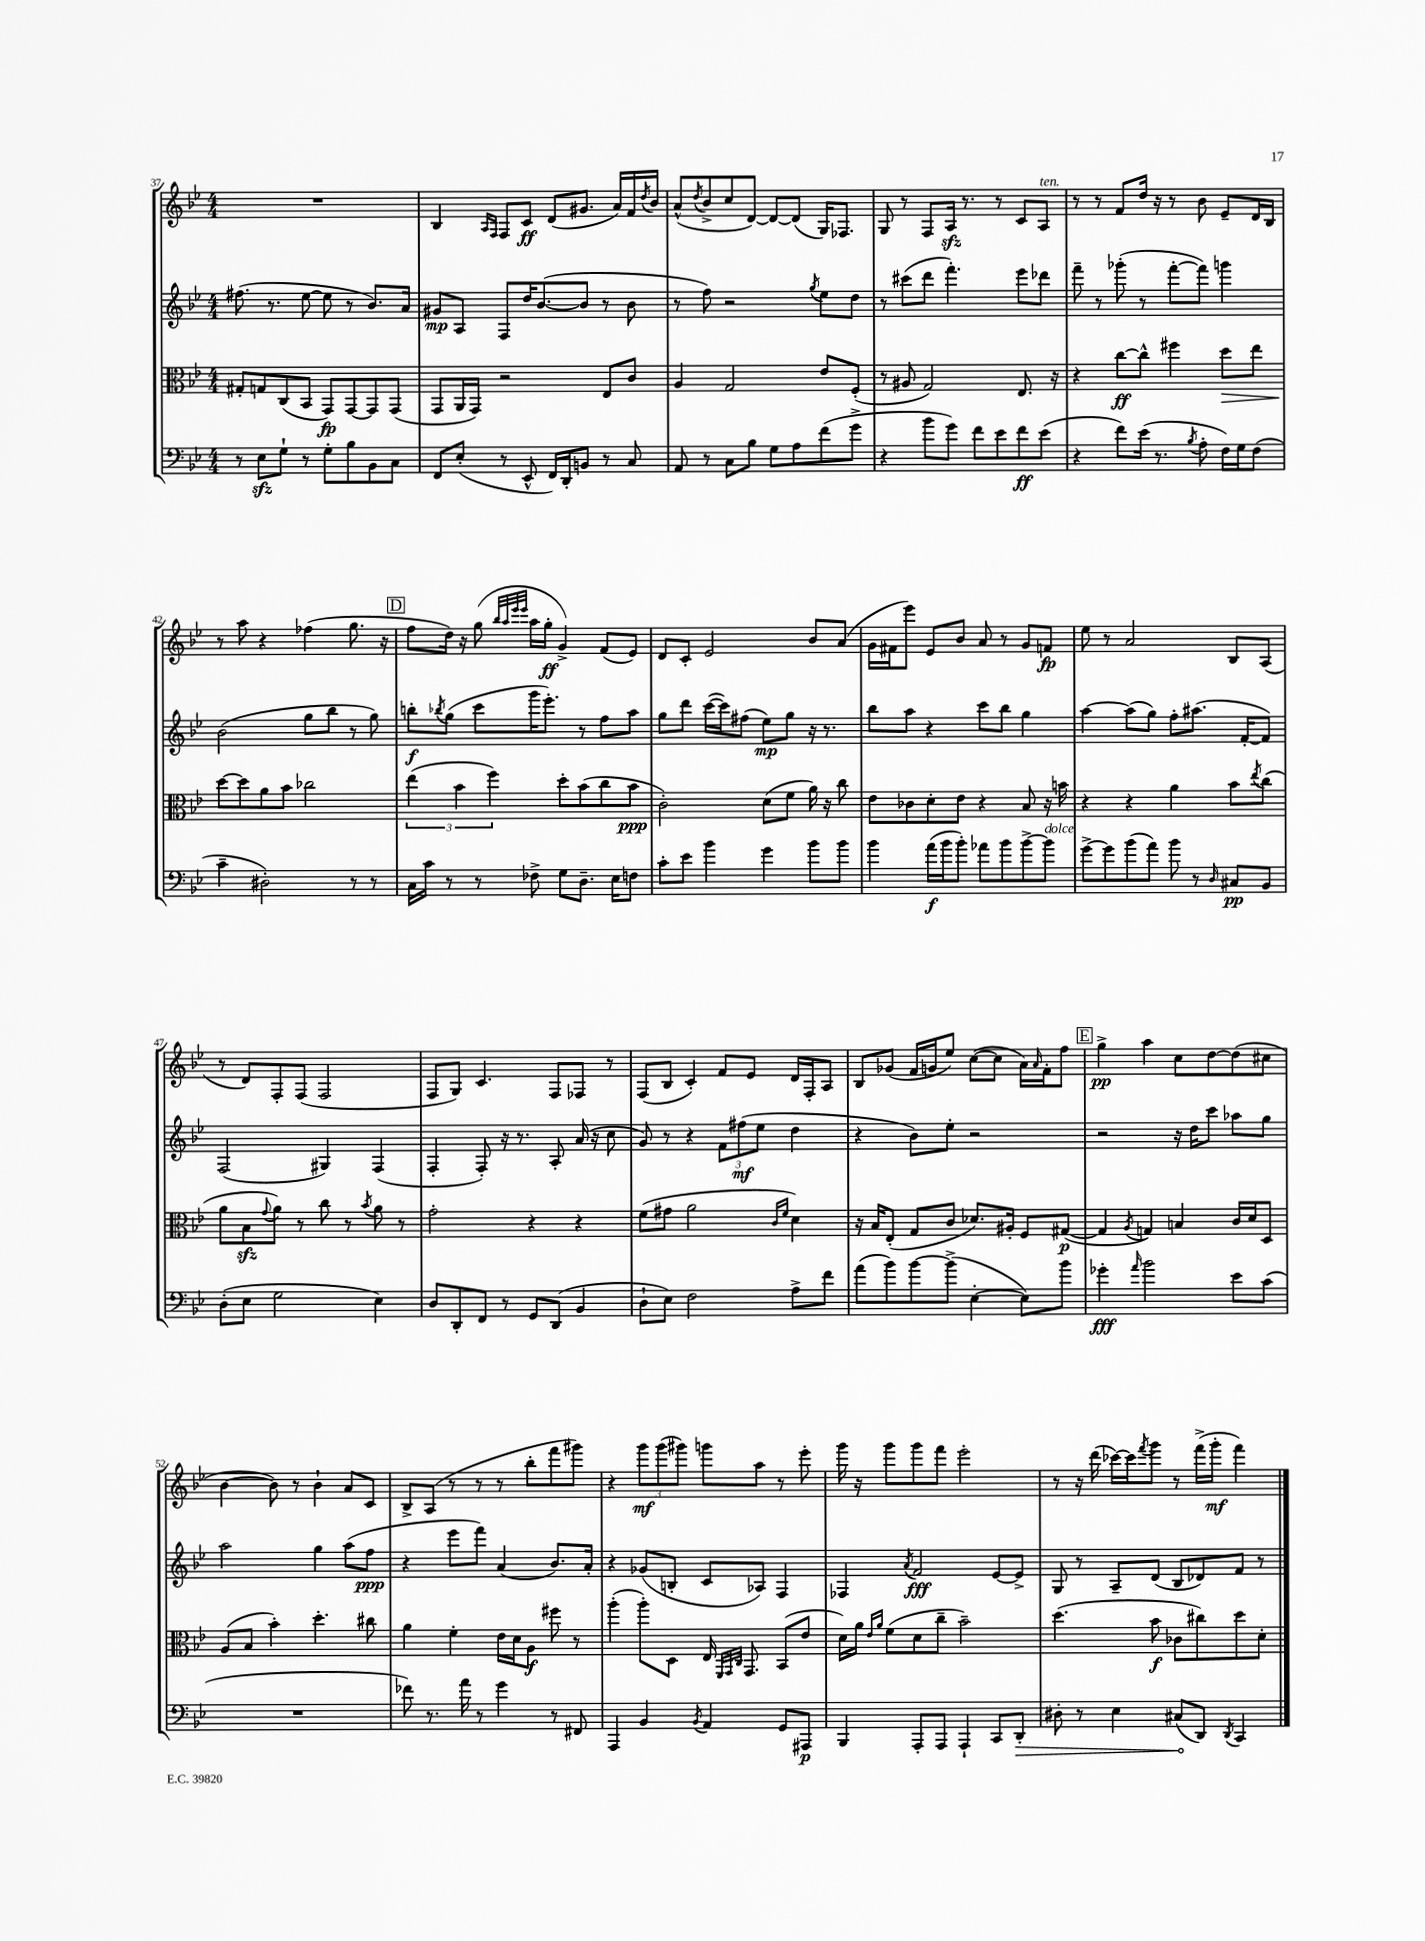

**kern	**dynam	**kern	**dynam	**kern	**dynam	**kern	**dynam
*part4	*part4	*part3	*part3	*part2	*part2	*part1	*part1
*staff4	*staff4	*staff3	*staff3	*staff2	*staff2	*staff1	*staff1
*clefF4	*	*clefC3	*	*clefG2	*	*clefG2	*
*k[b-e-]	*	*k[b-e-]	*	*k[b-e-]	*	*k[b-e-]	*
*M4/4	*	*M4/4	*	*M4/4	*	*M4/4	*
=37	=37	=37	=37	=37	=37	=37	=37
8r	.	8G#X'/L	.	(8.ff#X\	.	1r	.
8E-zz\L	.	8Gn/	.	.	.	.	.
.	.	.	.	8.r	.	.	.
8G`\J	.	(8C/	.	.	.	.	.
8r	.	8BB-/J	.	[8ee-\	.	.	.
8G'\L	.	8GG/L)	fp	8ee-\]	.	.	.
8B-\	.	[8GG/	.	8r	.	.	.
8BB-\	.	8GG/]	.	8.b-/L)	.	.	.
8C\J	.	(8GG/J	.	.	.	.	.
.	.	.	.	16a/Jk	.	.	.
=38	=38	=38	=38	=38	=38	=38	=38
8FF/L	.	8GG/L	.	8g#X/L	mp	4B-/	.
(8E-'/J	.	16AA/L	.	8A/J	.	.	.
.	.	16GG/JJ)	.	.	.	.	.
.	.	.	.	.	.	16qqA/LL	.
.	.	.	.	.	.	16qqF/JJ	.
8r	.	2r	.	8F/L	.	8F/L	.
8EE-^^/	.	.	.	16dd/K	.	8c/J	ff
.	.	.	.	([8.b-/	.	.	.
16FF/LL)	.	.	.	.	.	(8d/L	.
16DD'/J	.	.	.	.	.	.	.
8BBn/J	.	.	.	8b-/J]	.	8.g#X/J	.
8r	.	8E-/L	.	8r	.	.	.
.	.	.	.	.	.	16a/LL)	.
8C/	.	8c/J	.	8b-\	.	16f/	.
.	.	.	.	.	.	8qdd/	.
.	.	.	.	.	.	16b-/JJ	.
=39	=39	=39	=39	=39	=39	=39	=39
8AA/	.	4A/	.	8r	.	(8a^^/L	.
.	.	.	.	.	.	8qdd/	.
8r	.	.	.	8ff\)	.	8b-^/	.
8C\L	.	2G/	.	2r	.	8cc/	.
8B-\J	.	.	.	.	.	[8d/J)	.
8G\L	.	.	.	.	.	8d/L_	.
8A\	.	.	.	.	.	(8d/J]	.
.	.	.	.	8qgg/	.	.	.
(8f\	.	8e-/L	.	8ee-\L	.	16G/KL)	.
.	.	.	.	.	.	8.F-X/J	.
8g^\J	.	(8F'/J	.	8dd\J	.	.	.
=40	=40	=40	=40	=40	=40	=40	=40
4r	.	8r	.	8r	.	8G/	.
.	.	8A#X/	.	(8ccc#X\L	.	8r	.
8b-\L	.	2G/)	.	8ddd\J	.	8F/L	.
8g\J)	.	.	.	4.fff'\)	.	16Azz/Jk	.
.	.	.	.	.	.	8.r	.
8f\L	.	.	.	.	.	.	.
8e-\	.	.	.	.	.	8r	.
8f\	ff	8.E-/	.	8eee-\L	.	8c/L	.
!	!	!	!	!	!	!LO:TX:a:i:t=ten.	!
(8e-\J	.	.	.	8ddd-X\J	.	8A/J	.
.	.	16r	.	.	.	.	.
=41	=41	=41	=41	=41	=41	=41	=41
4r	.	4r	.	8fff~\	.	8r	.
.	.	.	.	8r	.	8r	.
8f\L)	.	[8cc\L	ff	(8ggg-X'\	.	8f/L	.
(16e-\Jk	.	8cc^^\J]	.	8r	.	16dd/Jk	.
8.r	.	.	.	.	.	16r	.
.	.	4ff#X\	.	[8fff'\L	.	8r	.
8qB-/	.	.	.	.	.	.	.
8A'\	.	.	.	8fff\J])	.	8b-\	.
!	!	!	!LO:HP:b	!	!	!	!
16F\LL)	.	8dd\L	>	4gggn\	.	8e-~/L	.
16G\J	.	.	.	.	.	.	.
(8F\J	.	8ee-\J	.	.	.	16d/L	.
.	.	.	.	.	.	16B-/JJ	.
!!LO:LB:g=z
=42	=42	=42	=42	=42	=42	=42	=42
4c~\	.	[8dd\L	.	(2b-\	.	8r	.
.	.	8dd\]	]	.	.	8aa\	.
2D#X'\)	.	8a\	.	.	.	4r	.
.	.	8b-\J	.	.	.	.	.
.	.	2cc-X\	.	8gg\L	.	(4ff-X\	.
.	.	.	.	8bb-\J	.	.	.
8r	.	.	.	8r	.	8.gg\	.
8r	.	.	.	8gg\)	.	.	.
.	.	.	.	.	.	16r	.
!!LO:REH:place=s1:t=D
=43	=43	=43	=43	=43	=43	=43	=43
16C\LL	.	(6ee-\	.	8bbn'\L	f	8ff\L	.
16c\JJ	.	.	.	.	.	.	.
.	.	.	.	8qbb-X/	.	.	.
8r	.	.	.	(8gg\J	.	16dd\Jk)	.
.	.	6b-\	.	.	.	.	.
.	.	.	.	.	.	16r	.
8r	.	.	.	8ccc\L	.	(8gg\	.
.	.	6ff\)	.	.	.	.	.
.	.	.	.	.	.	32qqbb-/LLL	.
.	.	.	.	.	.	32qqaa/	.
.	.	.	.	.	.	32qqeee-/	.
.	.	.	.	.	.	32qqeee-/JJJ	.
8F-X^\	.	.	.	16ggg\K	.	16aa\LL	.
.	.	.	.	8.eee-'\J)	.	16gg'\JJ	ff
8G\L	.	8dd'\L	.	.	.	4g^/)	.
8.D~\J	.	(8b-\	.	8r	.	.	.
.	.	8cc\	.	8ff\L	.	(8f/L	.
16E-\KL	.	.	.	.	.	.	.
8Fn\J	.	8b-\J	ppp	8aa\J	.	8e-/J)	.
=44	=44	=44	=44	=44	=44	=44	=44
8c'\L	.	2c'\)	.	8gg\L	.	8d/L	.
8e-\J	.	.	.	8ddd\J	.	8c'/J	.
4b-\	.	.	.	([16ccc\LL	.	2e-/	.
.	.	.	.	16ccc\J])	.	.	.
.	.	.	.	(8ff#X\J	.	.	.
4g\	.	(8d\L	.	8ee-\L)	mp	.	.
.	.	8f\J	.	8gg\J	.	.	.
8b-\L	.	16a\)	.	16r	.	8b-/L	.
.	.	16r	.	8.r	.	.	.
8b-\J	.	8cc\	.	.	.	(8a/J	.
=45	=45	=45	=45	=45	=45	=45	=45
4b-\	.	8e-\L	.	8bb-\L	.	16g\LL	.
.	.	.	.	.	.	16f#X\J	.
.	.	8c-X\	.	8aa\J	.	8eee-\J)	.
(16a\LL	f	8d'\	.	4r	.	8e-/L	.
16b-\J	.	.	.	.	.	.	.
8b-'\J)	.	8e-\J	.	.	.	8b-/J	.
8a-X\L	.	4r	.	8ccc\L	.	8a/	.
8b-\	.	.	.	8bb-\J	.	8r	.
[8b-^\	.	8B-/	.	4gg\	.	8g/L	.
!LO:TX:a:i:t=dolce	!	!	!	!	!	!	!
8b-\J]	.	16r	.	.	.	8fn/J	fp
.	.	16bn\	.	.	.	.	.
=46	=46	=46	=46	=46	=46	=46	=46
[8g^\L	.	4r	.	[4aa\	.	8ee-\	.
8g\]	.	.	.	.	.	8r	.
(8b-\	.	4r	.	(8aa\L]	.	2a/	.
8a\J)	.	.	.	8gg\J)	.	.	.
8b-\	.	4a\	.	8ff'\L	.	.	.
8r	.	.	.	(8.aa#X\J	.	.	.
16qqD/	.	.	.	.	.	.	.
8C#X/L	pp	8b-\L	.	.	.	8B-/L	.
.	.	.	.	[16f'/KL	.	.	.
.	.	8qee-/	.	.	.	.	.
8BB-/J	.	(8cc\J	.	8f/J])	.	(8A/J	.
!!LO:LB:g=z
=47	=47	=47	=47	=47	=47	=47	=47
(8D'\L	.	8a\L	.	(2F/	.	8r	.
8E-\J	.	8B-zz\	.	.	.	8d/L)	.
.	.	8qqg/	.	.	.	.	.
2G\	.	8a\J)	.	.	.	8F'/	.
.	.	8r	.	.	.	(8F/J	.
.	.	8cc\	.	4G#X/)	.	2F/	.
.	.	8r	.	.	.	.	.
.	.	8qb-/	.	.	.	.	.
4E-\)	.	8a\	.	(4F/	.	.	.
.	.	8r	.	.	.	.	.
=48	=48	=48	=48	=48	=48	=48	=48
8D/L	.	2g'\	.	4F'/	.	8F/L	.
8DD'/	.	.	.	.	.	8G/J)	.
8FF/J	.	.	.	8F'/)	.	4.c/	.
8r	.	.	.	16r	.	.	.
.	.	.	.	8.r	.	.	.
8GG/L	.	4r	.	.	.	.	.
(8DD/J	.	.	.	8A'/	.	8F/L	.
4BB-/	.	4r	.	(16a/	.	8F-X/J	.
.	.	.	.	16r	.	.	.
.	.	.	.	8cc\	.	8r	.
=49	=49	=49	=49	=49	=49	=49	=49
8D`\L	.	(8f\L	.	8g/)	.	(8F/L	.
8E-\J)	.	8g#X\J	.	8r	.	8B-/J	.
2F\	.	2a\	.	4r	.	4c'/)	.
.	.	.	.	12f\L	.	8f/L	.
.	.	.	.	(12ff#X\	mf	.	.
.	.	.	.	.	.	8e-/J	.
.	.	.	.	12ee-\J	.	.	.
.	.	16qqc/LL	.	.	.	.	.
.	.	16qqf/JJ	.	.	.	.	.
8A^\L	.	4d\)	.	4dd\	.	16d/LL	.
.	.	.	.	.	.	16F'/J	.
8f\J	.	.	.	.	.	8A/J	.
=50	=50	=50	=50	=50	=50	=50	=50
(8a\L	.	16r	.	4r	.	8B-/L	.
.	.	16B-/KL	.	.	.	.	.
8b-\)	.	(8E-'/J	.	.	.	(8g-X/J	.
[8b-\	.	8G/L	.	8b-\L)	.	16f/LL	.
.	.	.	.	.	.	16gn/J	.
(8b-^\J]	.	8c/J	.	8ee-'\J	.	8ee-/J)	.
[4E-'\	.	8.d-X/L)	.	2r	.	([8cc\L	.
.	.	.	.	.	.	8cc\J]	.
.	.	16A#X'/Jk	.	.	.	.	.
8E-\L])	.	8F/L	.	.	.	16a\LL)	.
.	.	.	.	.	.	16qqa/	.
.	.	.	.	.	.	16f'\J	.
8b-\J	.	([8G#X/J	p	.	.	8ff\J	.
!!LO:REH:place=s1:t=E
=51	=51	=51	=51	=51	=51	=51	=51
4g-X'\	fff	4G#/]	.	2r	.	4gg^\	pp
16qqa/	.	8qA/	.	.	.	.	.
2b-\	.	4Gn/)	.	.	.	4aa\	.
.	.	4Bn/	.	16r	.	8cc\L	.
.	.	.	.	16dd\KL	.	.	.
.	.	.	.	8ccc\J	.	[8dd\	.
8e-\L	.	16c/LL	.	8aa-X\L	.	(8dd\]	.
.	.	16d/J	.	.	.	.	.
(8c\J	.	8D/J	.	8gg\J	.	8cc#X\J	.
!!LO:LB:g=z
=52	=52	=52	=52	=52	=52	=52	=52
1r	.	(8A/L	.	2aa\	.	[4b-\	.
.	.	8B-/J	.	.	.	.	.
.	.	4b-'\)	.	.	.	8b-\])	.
.	.	.	.	.	.	8r	.
.	.	4.dd'\	.	4gg\	.	4b-`\	.
.	.	.	.	(8aa\L	.	8a/L	.
.	.	8cc#X\	.	8ff\J	ppp	8c/J	.
=53	=53	=53	=53	=53	=53	=53	=53
8f-X\)	.	4a\	.	4r	.	8B-^/L	.
8.r	.	.	.	.	.	(8A/J	.
.	.	4f'\	.	8eee-\L	.	8r	.
16a\	.	.	.	.	.	.	.
8r	.	.	.	8fff\J)	.	8r	.
4g\	.	16e-\LL	.	(4a/	.	8r	.
.	.	16d\J	.	.	.	.	.
.	.	8A\J	f	.	.	8bb-'\L	.
8r	.	8ff#X\	.	8.b-/L)	.	8fff\	.
8FF#X/	.	8r	.	.	.	8ggg#X\J)	.
.	.	.	.	16a'/Jk	.	.	.
=54	=54	=54	=54	=54	=54	=54	=54
4AAA/	.	(4aa'\	.	4r	.	4r	.
4BB-/	.	8aa'\L)	.	(8g-X/L	.	12ggg\L	mf
.	.	.	.	.	.	(12ggg\	.
.	.	8D\J	.	8Bn'/J	.	.	.
.	.	.	.	.	.	12ggg#X\J)	.
8qBB-/	.	.	.	.	.	.	.
4AA/	.	16E-/	.	8c/L	.	8gggn\L	.
.	.	32qqFF/LLL	.	.	.	.	.
.	.	32qqGG/	.	.	.	.	.
.	.	32qqC/JJJ	.	.	.	.	.
.	.	8.GG/	.	.	.	.	.
.	.	.	.	8A-X/J)	.	8aa\J	.
8GG/L	.	(8BB-/L	.	4F/	.	8r	.
8AAA#X/J	p	8e-/J	.	.	.	8eee-'\	.
=55	=55	=55	=55	=55	=55	=55	=55
4BBB-/	.	16d\LL)	.	4F-X/	.	16ggg\	.
.	.	16a\JJ	.	.	.	16r	.
.	.	16qqe-/LL	.	.	.	.	.
.	.	16qqa/JJ	.	.	.	.	.
.	.	(8f\L	.	.	.	8ggg\L	.
.	.	.	.	8qa/	.	.	.
8AAA'/L	.	8d\	.	2f/	fff	8ggg\	.
8AAA/J	.	8cc~\J	.	.	.	8fff\J	.
4AAA`/	.	2b-~\)	.	.	.	2eee-'\	.
8CC/L	.	.	.	[8e-/L	.	.	.
!	!LO:HP:b	!	!	!	!	!	!
8DD'/J	>	.	.	8e-^/J]	.	.	.
=56	=56	=56	=56	=56	=56	=56	=56
8D#X'\	.	(4.dd\	.	8G/	.	8r	.
8r	.	.	.	8r	.	16r	.
.	.	.	.	.	.	(16ddd\	.
4E-\	.	.	.	8A~/L	.	[16ccc-X\LL)	.
.	.	.	.	.	.	16ccc-\J]	.
.	.	.	.	.	.	8qfff/	.
.	.	8b-\	f	(8d/J	.	8ggg\J	.
(8C#X/L	.	8c-X\L	.	8B-/L	.	8r	.
8DD/J)	]	8cc#X\)	.	8d-X/)	.	(16fff^\LL	.
.	.	.	.	.	.	16ggg'\JJ	mf
8qDD/	.	.	.	.	.	.	.
4CC/	.	8dd\	.	8f/J	.	4fff\)	.
.	.	8d'\J	.	8r	.	.	.
==	==	==	==	==	==	==	==
*-	*-	*-	*-	*-	*-	*-	*-
